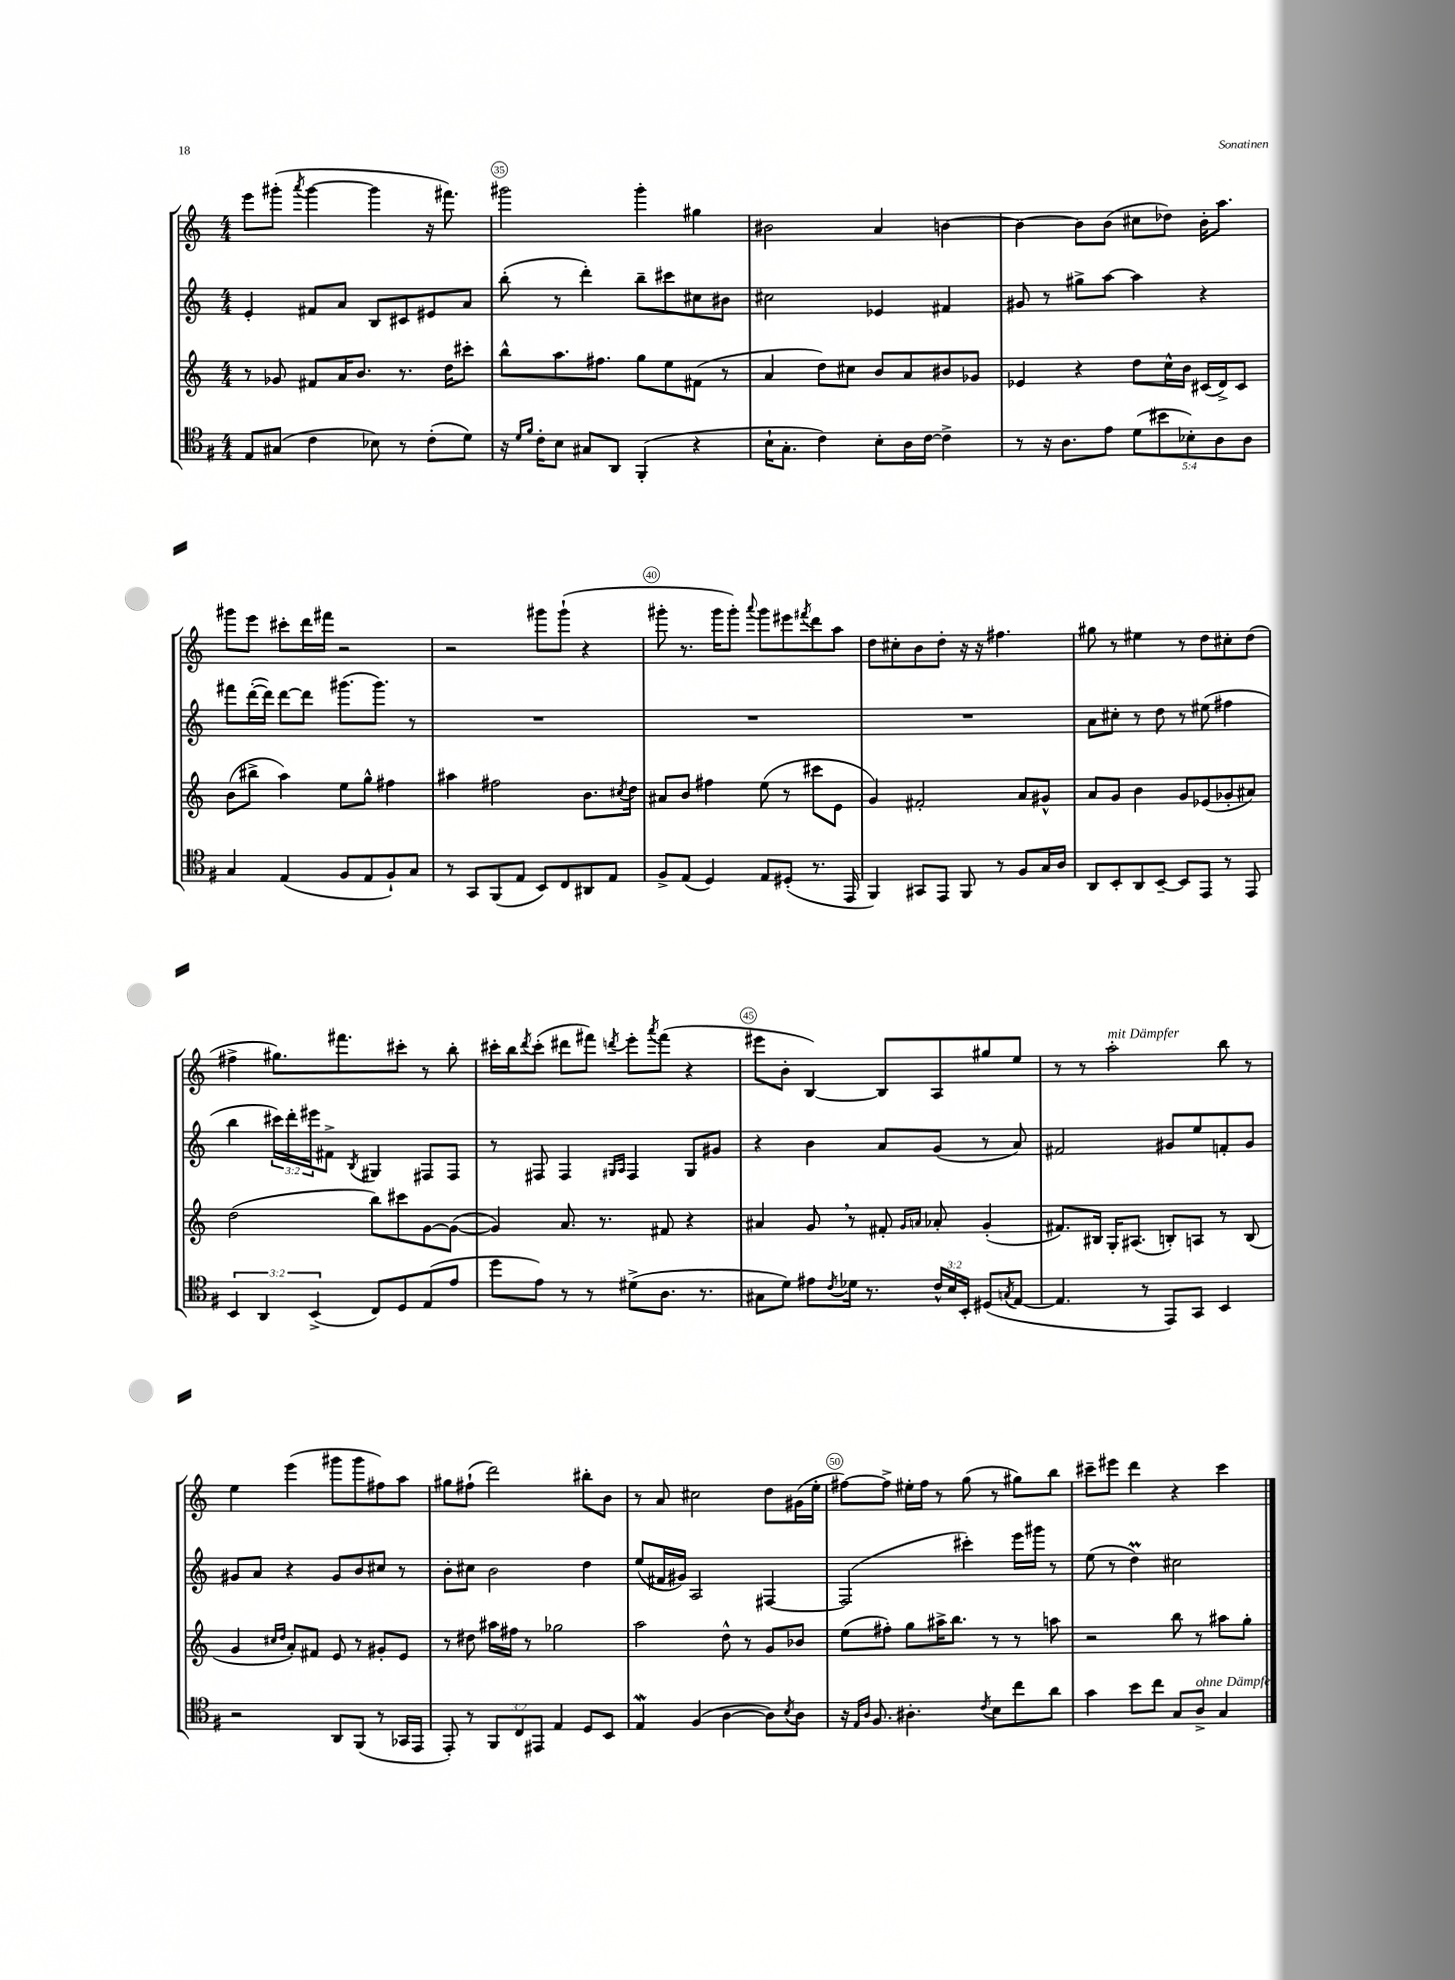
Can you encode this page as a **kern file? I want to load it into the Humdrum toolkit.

**kern	**kern	**kern	**kern
*staff4	*staff3	*staff2	*staff1
*clefC4	*clefG2	*clefG2	*clefG2
*k[f#]	*k[]	*k[]	*k[]
*M4/4	*M4/4	*M4/4	*M4/4
8E/L	8r	4e'/	8eee\L
(8G#/J	8g-/	.	(8ggg#'\J
.	.	.	8qaaa/
4c\	8f#/L	8f#/L	[4ggg#\
.	16a/K	8a/J	.
.	8.b/J	.	.
8B-\)	.	8B/L	4ggg#\]
8r	8.r	8c#/	.
(8c'\L	.	8e#/	16r
.	16dd\LK	.	8.fff#\)
8d\J)	8ccc#'\J	8a/J	.
=	=	=	=
16r	8bb^^\L	(8bb'\	2ggg#\
16qqd/LL	.	.	.
16qqf#/JJ	.	.	.
16c'\LK	.	.	.
8B\J	8.aa\	8r	.
8G#/L	.	4ddd'\)	.
.	8.ff#\J	.	.
8AA/J	.	.	.
(4FF#'/	8gg\L	8bb~\L	4ggg#'\
.	8ee\	8ccc#\	.
4r	(8f#\J	8cc#\	4gg#\
.	8r	8b#\J	.
=	=	=	=
16B`\LK	4a/	2cc#\	2b#\
8.G'\J	.	.	.
4c\)	8dd\L)	.	.
.	8cc#\J	.	.
8B'\L	8b/L	4e-/	4a/
16A\L	8a/	.	.
[16c\JJ	.	.	.
4c^\]	8b#/	4f#/	[4b\
.	8g-/J	.	.
=	=	=	=
8r	4e-/	8g#/	4b\_
16r	.	8r	.
8.A\L	.	.	.
.	4r	8gg#^\L	8b\]L
8e\J	.	[8aa\J	(8b\J
(10d\L	8dd\L	4aa\]	8cc#\L
10b#\	.	.	.
.	16cc^^\L	.	8dd-\J)
.	16b\JJ	.	.
10B-'\)	.	.	.
.	(16c#/LL	4r	16b'\LK
10A\	.	.	.
.	16d^/J)	.	8.aa\J
.	8c#/J	.	.
10A\J	.	.	.
=	=	=	=
4G/	(8b\L	8fff#\L	8ggg#\L
.	8bb#^\J	([16ddd'\L	8eee\J
.	.	16ddd\]JJ)	.
(4E/	4aa\)	[8ddd\L	8ccc#'\L
.	.	8ddd\]J	16ddd\L
.	.	.	16fff#\JJ
8F#/L	8ee\L	(8.ggg#\L	2r
8E/	8gg^^\J	.	.
.	.	8.ggg#\J)	.
8F#`/)	4ff#\	.	.
8G/J	.	8r	.
=	=	=	=
8r	4aa#\	1r	2r
8GG/L	.	.	.
(8FF#/	2ff#\	.	.
8E/J	.	.	.
8BB/L)	.	.	8ggg#\L
8C/	.	.	(8ggg#`\J
8AA#/	8.b\L	.	4r
8E/J	.	.	.
.	8qcc#/	.	.
.	16dd\Jk	.	.
=	=	=	=
8F#^/L	8a#/L	1r	8ggg#'\
(8E/J	8b/J	.	8.r
4D/)	4ff#\	.	.
.	.	.	16ggg#\LK
.	.	.	8ggg#'\J)
.	.	.	8qqaaa/
8E/L	(8ee\	.	8ggg#\L
(8D#'/J	8r	.	8eee#\
.	.	.	8qfff#/
8.r	8ccc#\L	.	8ddd\
.	8e\J	.	8aa\J
16EE/	.	.	.
=	=	=	=
4FF#/)	4g/)	1r	8dd\L
.	.	.	8cc#'\
8GG#/L	2f#'/	.	8b\
8EE/J	.	.	8dd'\J
8FF#/	.	.	16r
.	.	.	16r
8r	.	.	4.ff#\
8F#/L	8a/L	.	.
16G/L	8g#^^/J	.	.
16A/JJ	.	.	.
=	=	=	=
8AA/L	8a/L	8a\L	8gg#\
8BB'/	8g/J	8cc#'\J	8r
8AA/	4b\	8r	4ee#\
[8BB~/J	.	8dd\	.
8BB/]L	8g/L	8r	8r
8EE/J	(8e-/	(8ee#\	8dd\L
8r	8g-'/	4ff#\	8cc#'\
8EE/	8a#/J)	.	(8dd\J
=	=	=	=
6BB/	(2dd\	4bb\	4ff#^\
6AA/	.	.	.
.	.	24ccc#\LL)	8.gg#\L)
.	.	24ddd'\	.
(6BB^/	.	24eee#\J	.
.	.	8f#^\J	.
.	.	.	8.fff#\
.	.	8qB/	.
8C/L)	8bb\L)	4G#/	.
8D/	8ccc#\	.	8ccc#'\J
(8E/	[8g\	8F#/L	8r
8e/J	(8g\_J	8F#/J	8bb'\
=	=	=	=
8dd\L	4g/])	8r	16ccc#'\LL
.	.	.	16bb\J
.	.	.	8qddd/
8e\J)	.	8F#/	(8ccc#'\J
8r	8.a/	4F#/	8ddd#\L
8r	.	.	8fff#\J)
.	8.r	.	.
.	.	16qqG#/LL	.
.	.	16qqA/JJ	8qddd/
(8d#^\L	.	4F#/	8eee'\L
.	.	.	8qaaa/
8.A\J	8f#/	.	(8fff#\J
.	4r	8G#/L	4r
8.r	.	.	.
.	.	8g#/J	.
=	=	=	=
8G#\L	4a#/	4r	8eee#\L
8d\J)	.	.	8b'\J
8e#\L	8g/	4b\	[4B/)
8qc/	.	.	.
16d-\Jk	8r	.	.
8.r	.	.	.
.	8f#'/	8a/L	8B/]L
.	16qqg/LL	.	.
.	16qqa/JJ	.	.
24c^^/LL	8a-'/	(8g/J	8A/
24B/	.	.	.
24BB'/JJ	.	.	.
(8D#/L	(4g'/	8r	8gg#/
8qG/	.	.	.
[8E/J	.	8a/)	8ee/J
=	=	=	=
4.E/]	8.f#/L)	2f#/	8r
.	.	.	8r
.	16B#/Jk	.	.
.	16G'/LK	.	2aa'\
.	(8.A#/J	.	.
8r	.	.	.
8EE/L)	8B'/L)	8g#/L	.
8GG/J	8A/J	8ee/	.
4BB/	8r	8f'/	8bb\
.	(8B/	8g#/J	8r
=	=	=	=
2r	4g/	8g#/L	4ee\
.	.	8a/J	.
.	16qqcc#/LL	.	.
.	16qqdd/JJ	.	.
.	8a'/L)	4r	(4eee\
.	8f#/J	.	.
8AA/L	8e/	8g#/L	8ggg#\L
(8FF#/J	8r	8b/	8ggg#\
8r	8g#'/L	8cc#/J	8ff#\)
16GG-/LL	8e/J	8r	8aa\J
16EE/JJ	.	.	.
=	=	=	=
8EE'/)	8r	8b'\L	8gg#\L
8r	8dd#\	8cc#\J	(8ff#`\J
12FF#/L	16aa#\LL	2b\	2ddd\)
.	16ff#\JJ	.	.
12C/	.	.	.
.	8r	.	.
12EE#/J	.	.	.
4E/	2gg-\	.	.
8D/L	.	4dd\	8bb#'\L
8BB/J	.	.	8b\J
=	=	=	=
4E/	2aa\	(8ee/L	8r
.	.	16f#/L	8a/
.	.	16g#/JJ)	.
(4F#/	.	2A/	2cc#\
[4A\	8dd^^\	.	.
.	8r	.	.
8A\]L)	8g/L	[4F#/	8dd\L
8qB/	.	.	.
8A\J	8b-/J	.	(16g#\L
.	.	.	16ee'\JJ
=	=	=	=
16r	(8ee\L	(2F#/]	[8ff#\L)
16qqE/LL	.	.	.
16qqA/JJ	.	.	.
8.F#/	.	.	.
.	8ff#'\J)	.	8ff#^\]J
4.A#'\	8gg\L	.	16ee#'\LL
.	.	.	16ff#\JJ
.	16aa#^\K	.	8r
.	8.bb\J	.	.
.	.	4ccc#'\)	(8gg\
8qc/	.	.	.
8B\L	8r	.	8r
8cc\	8r	16eee\LL	8gg#\L)
.	.	16ggg#\JJ	.
8a\J	8aa\	8r	8bb\J
=	=	=	=
4g\	2r	(8ee\	8ccc#~\L
.	.	8r	8eee#\J
8b\L	.	4dd\)	4ddd\
8cc\J	.	.	.
8G/L	8bb\	2cc#\	4r
8A^/J	8r	.	.
4G/	8aa#\L	.	4ccc#\
.	8gg'\J	.	.
==	==	==	==
*-	*-	*-	*-
